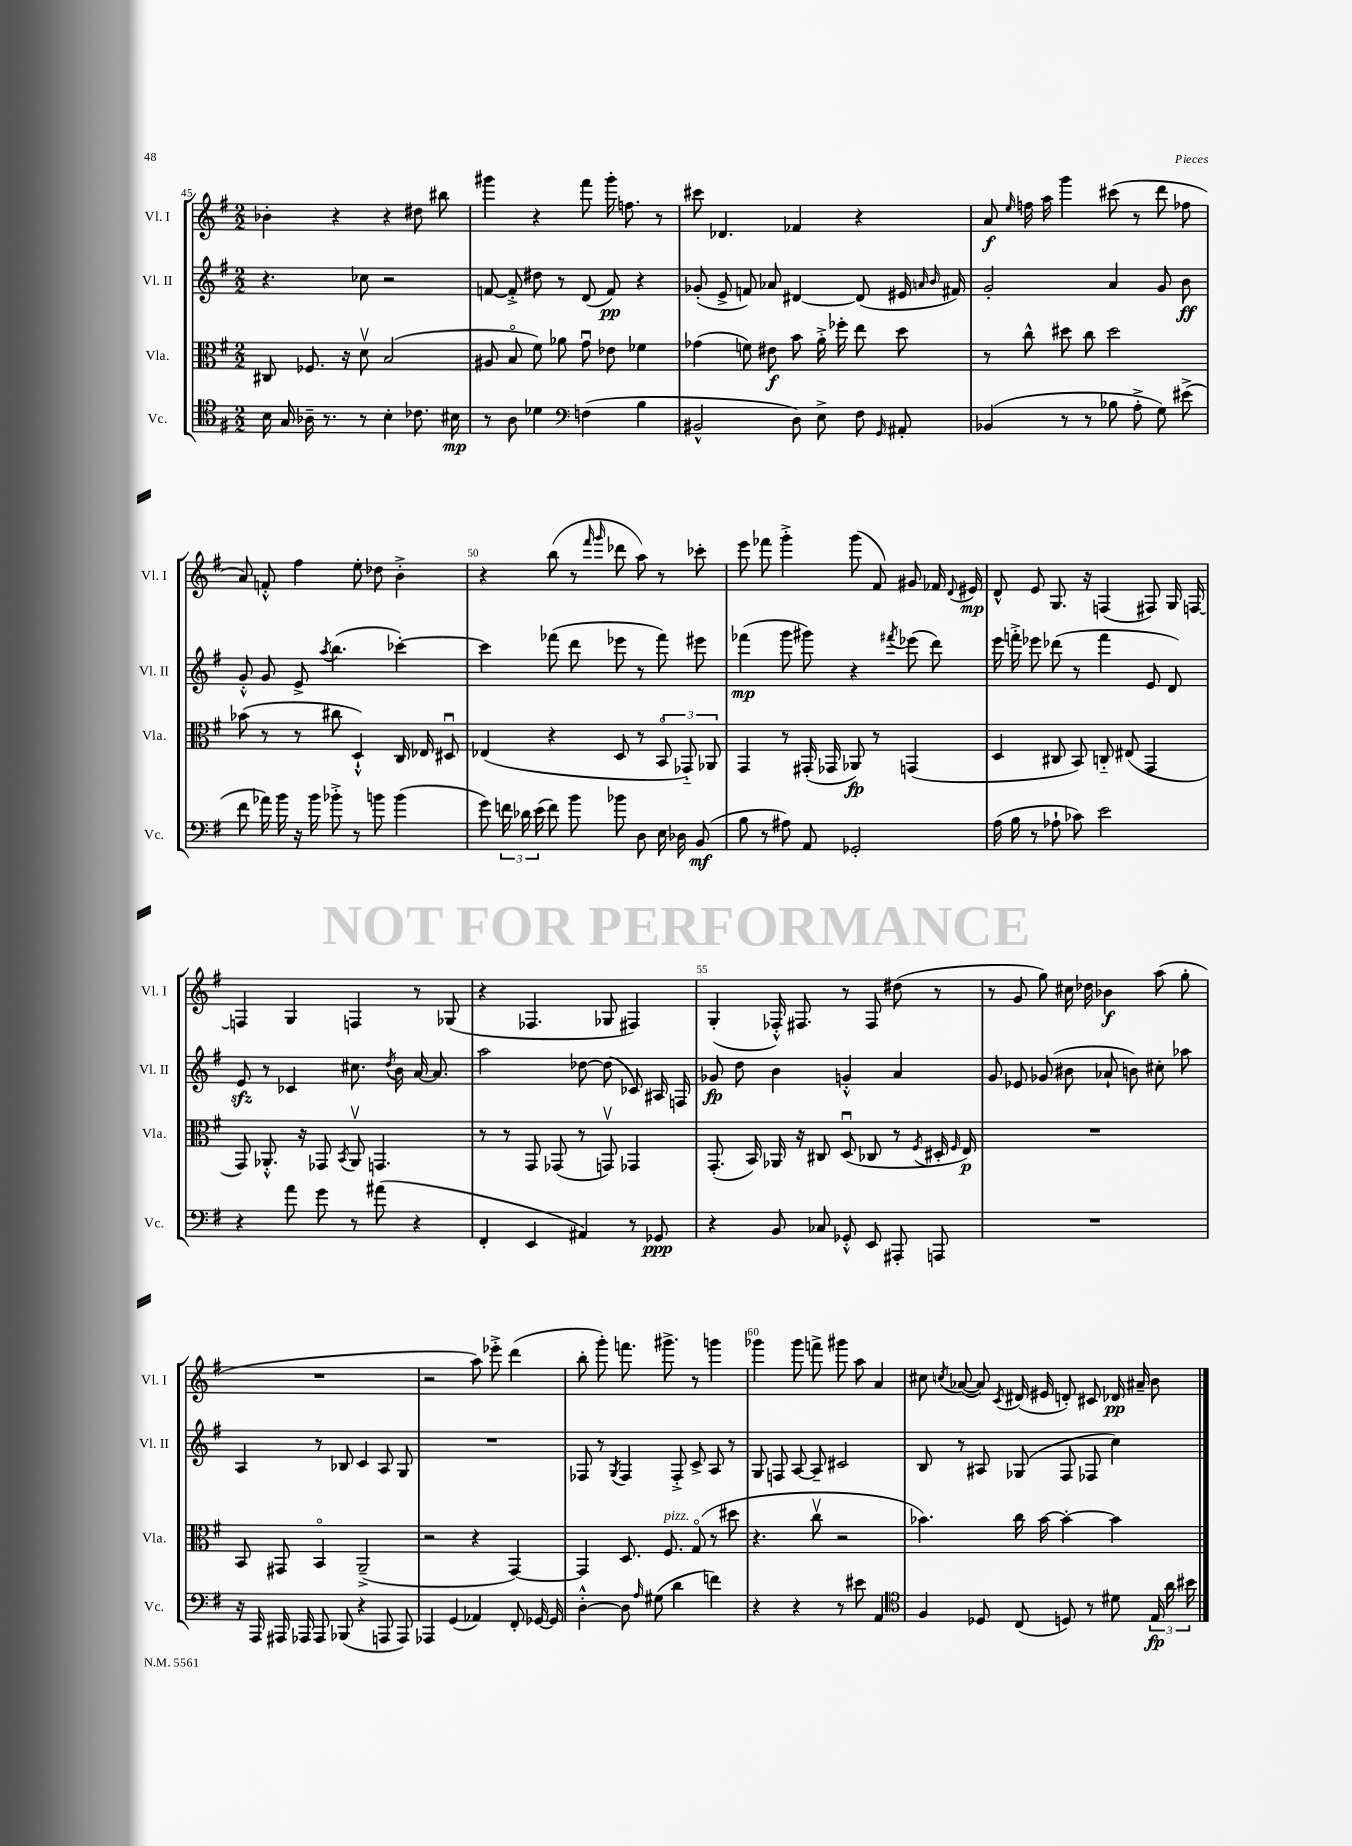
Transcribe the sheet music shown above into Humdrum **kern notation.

**kern	**kern	**kern	**kern
*staff4	*staff3	*staff2	*staff1
*clefC4	*clefC3	*clefG2	*clefG2
*k[f#]	*k[f#]	*k[f#]	*k[f#]
*M2/2	*M2/2	*M2/2	*M2/2
16B	8C#	4.r	4b-'
16G	.	.	.
16A-~	8.F-	.	.
8.r	.	.	.
.	.	.	4r
.	16r	.	.
8r	8dv	8cc-	.
4B'	(2B	2r	4r
8.c-	.	.	8dd#
.	.	.	8bb#
16B#	.	.	.
=	=	=	=
8r	8A#	[8f	4ggg#
8A	8Bo	8f'^]	.
4d-	8f#)	8dd#	4r
.	8a-	8r	.
*clefF4	*	*	*
(4F	8gu	(8d	8fff#
.	8e-	8f)	16ggg#'
.	.	.	8.ff
4B	4f-	4r	.
.	.	.	8r
=	=	=	=
2BB#^^	(4g-	(8g-'	8ccc#
.	.	8e^	4.d-
.	8f)	8f)	.
.	8e#	8a-	.
8D)	8b	[4d#	4f-
8E^	16a'^	.	.
.	16ff-'	.	.
8F#	8ee	(8d#]	4r
16qqGG	.	.	.
8AA#'	8dd	16e#	.
.	.	16qqa	.
.	.	16qqb	.
.	.	16f#)	.
=	=	=	=
(4BB-	8r	2g'	8a
.	.	.	16qqee
.	8cc^^	.	16ff
.	.	.	16aa
8r	8dd#	.	4ggg
8r	8cc	.	.
8B-	2dd#	4a	(8ccc#
8A'^	.	.	8r
8G)	.	8g	8ddd
(8e#^	.	8b	8ff-
=	=	=	=
8f#	(8b-	8g'^^	8a)
16a-)	8r	8g	8f'^^
16b	.	.	.
16r	8r	8e^	4ff#
16b	.	.	.
.	.	8qaa	.
8b-'^	8cc#	(4.bb	.
8r	4D`^^)	.	8ee'
8b	.	.	8dd-
(4b	16C	[4ccc-')	4b'^
.	16E-	.	.
.	8D#u	.	.
=	=	=	=
8g)	(4E-	4ccc-]	4r
24f	.	.	.
24d-	.	.	.
(24e	.	.	.
8f)	4r	(8fff-	(8bb
8b	.	8ddd	8r
.	.	.	16qqfff#
.	.	.	16qqggg
8b-	8D	8eee-	8ddd-
8D	8r	8r	8aa)
16E	12BBo	8fff-)	8r
16D-	.	.	.
.	12GG-'~)	.	.
(8BB	.	8eee#	8ccc-'
.	12AA-	.	.
=	=	=	=
8B	4GG	(4fff-	8eee
8r	.	.	8fff-
8A#)	8r	8ggg	4ggg'^
8AA	(16GG#'	8ggg#)	.
.	16GG-	.	.
2GG-'	8AA-)	4r	(8ggg
.	8r	.	8f#)
.	.	8qfff#	.
.	(4GG	(8eee-	8g#
.	.	8ddd)	16f-
.	.	.	8qqd
.	.	.	16e#
=	=	=	=
(16A	4D	16eee	8d^^
16B	.	16fff'^	.
8r	.	8eee-	8e
8A-`	8C#	(8ddd-	8.G
8c-)	8BB)	8r	.
.	.	.	16r
2e	8C'~	4fff	(4F
.	(8E#	.	.
.	4GG	8e	8F#)
.	.	8d)	16G
.	.	.	[16F
=	=	=	=
4r	8GG)	8e	4F]
.	8.AA-'^^	8r	.
8a	.	4c-	4G
.	16r	.	.
8g	8GG-	.	.
.	8qBB	.	.
8r	8AA-v	8.cc#	4F
(8a#	4.GG	.	.
.	.	8qdd	.
.	.	16b	.
4r	.	[16a	8r
.	.	8.a]	.
.	.	.	(8G-
=	=	=	=
4FF#'	8r	2aa	4r
.	8r	.	.
4EE	8GG	.	4.F-
.	(8GG-	.	.
4AA#)	8r	[8dd-	.
.	8GGv)	(8dd-]	8G-
8r	4GG-	8c-)	4F#)
8GG-	.	16A#	.
.	.	16F	.
=	=	=	=
4r	(8.GG'	8g-	(4G'
.	.	8dd	.
.	16BB)	.	.
8BB	16AA-	4b	16F-'^^)
.	16r	.	8.F#
8C-	8C#	.	.
8GG-'^^	(8Du	4g'^^	8r
8EE	8C-	.	8F#
8AAA#'	8r	4a	(8dd#
.	8qF#	.	.
8AAA	16D#'	.	8r
.	16qqF#	.	.
.	16E)	.	.
=	=	=	=
1r	1r	8g	8r
.	.	8e-	8g
.	.	(8g-	8gg)
.	.	8b#	16cc#
.	.	.	16dd-
.	.	8a-`	4b-
.	.	8b)	.
.	.	8cc#'	(8aa
.	.	8aa-	8gg'
=	=	=	=
16r	8BB	4A	1r
16AAA	.	.	.
16AAA#	8GG#	.	.
16AAA-	.	.	.
8AAA-	4BBo	8r	.
(8BBB-	.	8B-	.
4r	(2AA~^	4c	.
8AAA	.	8A	.
8AAA)	.	8G	.
=	=	=	=
4AAA-	2r	1r	2r
(4GG	.	.	.
4AA-)	4r	.	8aa)
.	.	.	8eee-'^
8FF#'	[4GG)	.	(4ddd
[16GG-	.	.	.
16GG-]	.	.	.
=	=	=	=
[4D'^^	4GG]	8F-	8bb'
.	.	8r	8ggg')
.	.	8qG	.
8D]	8.D	4F-	8.fff
16qqA	.	.	.
(8G#	.	.	.
.	8.F#	.	8.ggg#^
4d	.	8F-'^	.
.	(8Go	8c^	8r
4f)	8r	8A	4ggg
.	8dd#	8r	.
=	=	=	=
4r	4.r	8G	4ggg-
.	.	8F	.
4r	.	[8A	8ggg-
.	8ccv	8A~]	8fff^
8r	2r	2c#	8ggg#
8e#	.	.	8aa
4AA	.	.	4a
=	=	=	=
*clefC4	*	*	*
4F#	4.b-)	8B	8cc#
.	.	.	8qcc
.	.	8r	([8a-
8D-	.	8A#	8a-])
.	.	.	8qc
(8C	16cc	(8G-	(16d#
.	[16b-	.	16e#
8D)	4b-'_	8F#	8d')
8r	.	8F-	8c#
8d#	4b-]	4cc)	16d-
.	.	.	16a#~
24E	.	.	8b
24a	.	.	.
24b#	.	.	.
==	==	==	==
*-	*-	*-	*-
